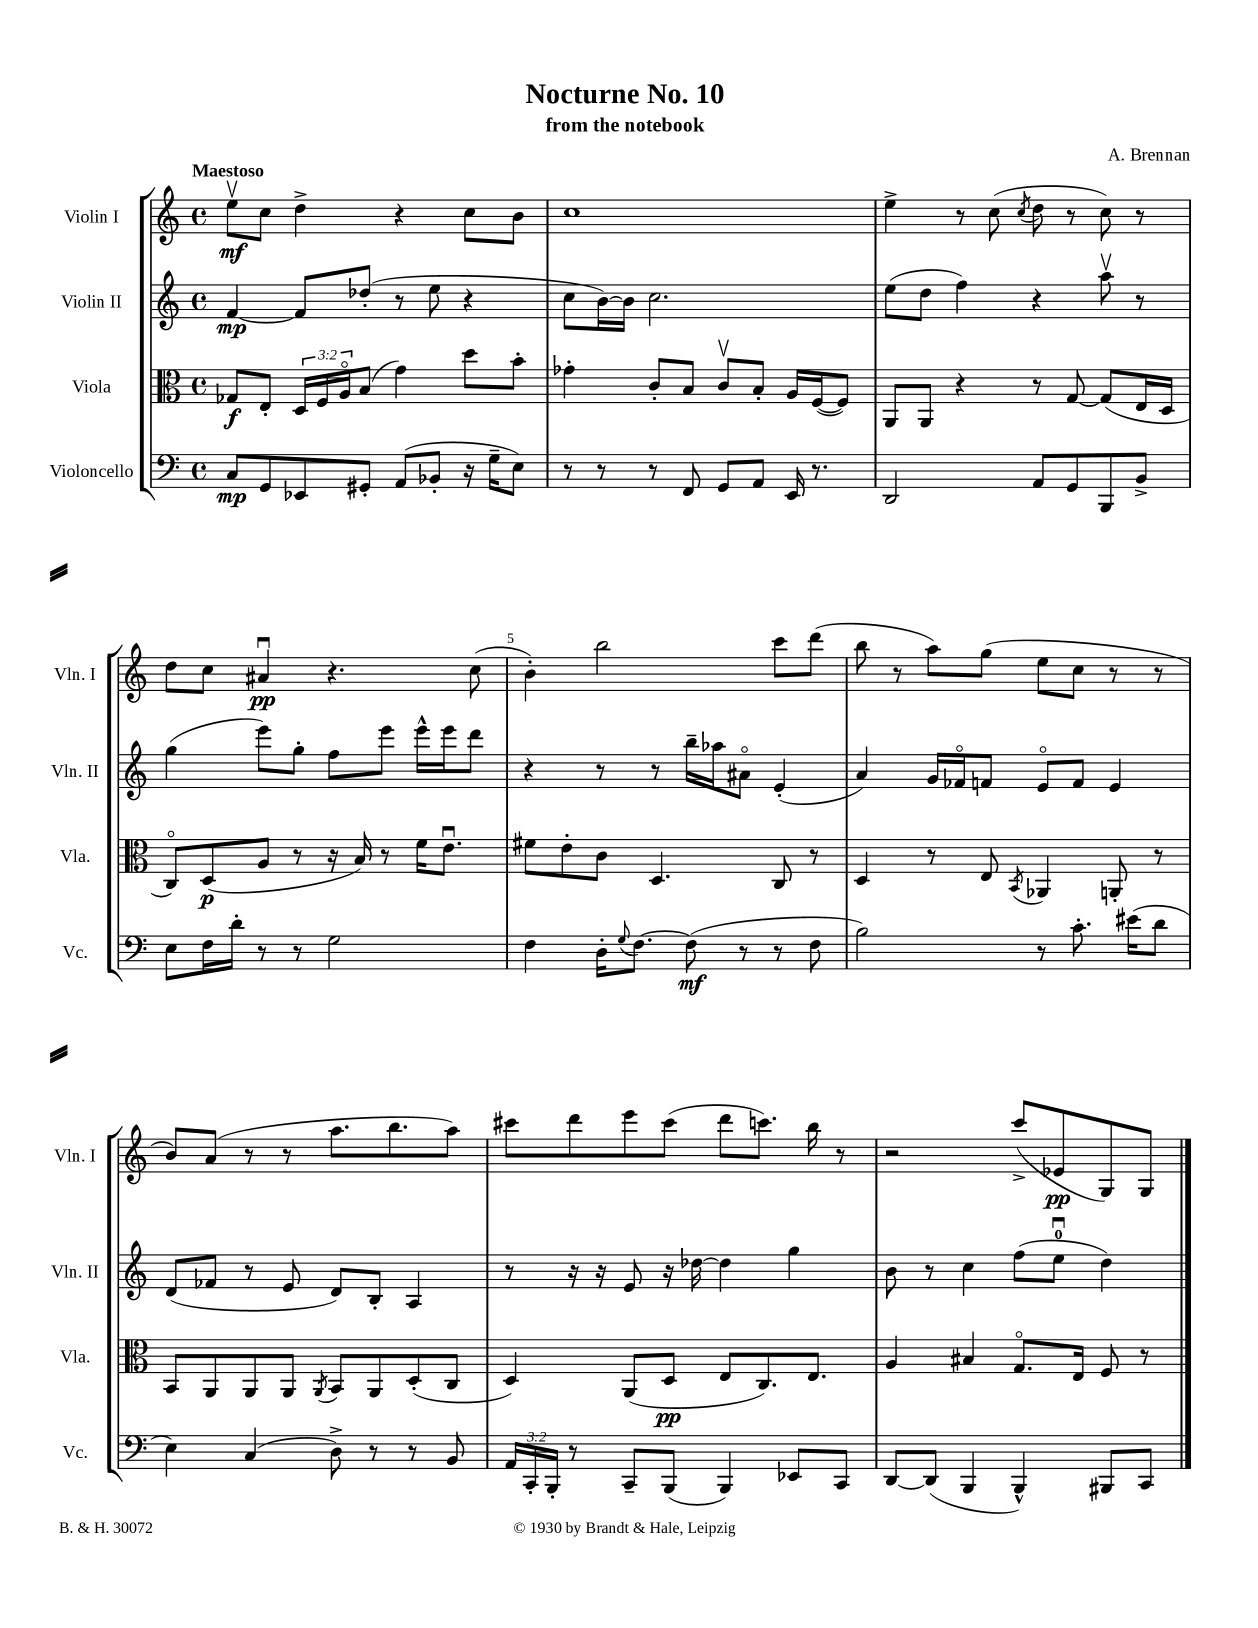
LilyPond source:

\header { title = "Nocturne No. 10" composer = "A. Brennan" subtitle = "from the notebook" }
<<
\new StaffGroup <<
\new Staff = "s0" \with { instrumentName = "Violin I" shortInstrumentName = "Vln. I" } {
    \clef treble \key c \major \defaultTimeSignature \time 4/4 \tempo "Maestoso"
    e''8\upbow\mf c''8 d''4-> r4 c''8 b'8 |
    c''1 |
    e''4-> r8 c''8( \acciaccatura { c''8 } d''8 r8 c''8) r8 |
    d''8 c''8 ais'4\downbow\pp r4. c''8( |
    b'4-.) b''2 c'''8 d'''8( |
    b''8 r8 a''8) g''8( e''8 c''8 r8 r8 |
    b'8) a'8( r8 r8 a''8. b''8. a''8) |
    cis'''8 d'''8 e'''8 cis'''8( d'''8 c'''8.) b''16 r8 |
    r2 c'''8->( ees'8\pp g8) g8 \bar "|." |
}
\new Staff = "s1" \with { instrumentName = "Violin II" shortInstrumentName = "Vln. II" } {
    \clef treble \key c \major \defaultTimeSignature \time 4/4
    f'4~\mp f'8 des''8-.( r8 e''8 r4 |
    c''8 b'16~) b'16 c''2. |
    e''8( d''8 f''4) r4 a''8\upbow r8 |
    g''4( e'''8) g''8-. f''8 e'''8 e'''16-^ e'''16 d'''8 |
    r4 r8 r8 b''16-- aes''16 ais'8\flageolet e'4-.( |
    a'4) g'16 fes'16\flageolet f'8 e'8\flageolet f'8 e'4 |
    d'8( fes'8 r8 e'8 d'8) b8-. a4 |
    r8 r16 r16 e'8 r16 des''16~ des''4 g''4 |
    b'8 r8 c''4 f''8( e''8-0\downbow d''4) \bar "|." |
}
\new Staff = "s2" \with { instrumentName = "Viola" shortInstrumentName = "Vla." } {
    \clef alto \key c \major \defaultTimeSignature \time 4/4 \override Staff.TupletNumber.text = #tuplet-number::calc-fraction-text
    ges8\f e8-. \tuplet 3/2 { d16 f16 a16\flageolet } b8( g'4) d''8 b'8-. |
    ges'4-. c'8-. b8 c'8\upbow b8-. a16 f16~( f8) |
    a,8 a,8 r4 r8 g8~ g8( e16 d16 |
    c8\flageolet) d8\p( a8 r8 r16 b16) r8 f'16 e'8.\downbow |
    fis'8 e'8-. c'8 d4. c8 r8 |
    d4 r8 e8 \acciaccatura { b,8 } aes,4 a,8-. r8 |
    b,8 a,8 a,8 a,8 \acciaccatura { a,8 } b,8 a,8 d8-.( c8 |
    d4) a,8( d8\pp e8 c8.) e8. |
    a4 bis4 g8.\flageolet e16 f8 r8 \bar "|." |
}
\new Staff = "s3" \with { instrumentName = "Violoncello" shortInstrumentName = "Vc." } {
    \clef bass \key c \major \defaultTimeSignature \time 4/4 \override Staff.TupletNumber.text = #tuplet-number::calc-fraction-text
    c8\mp g,8 ees,8 gis,8-. a,8( bes,8-. r16 g16-- e8) |
    r8 r8 r8 f,8 g,8 a,8 e,16 r8. |
    d,2 a,8 g,8 b,,8 b,8-> |
    e8 f16 d'16-. r8 r8 g2 |
    f4 d16-. \appoggiatura { g8 } f8.~ f8\mf( r8 r8 f8 |
    b2) r8 c'8.-. eis'16( d'8 |
    e4) c4( d8->) r8 r8 b,8 |
    \tuplet 3/2 { a,16 c,16-. b,,16-. } r8 c,8-- b,,8( b,,4) ees,8 c,8 |
    d,8~ d,8( b,,4 b,,4-^) bis,,8 c,8 \bar "|." |
}
>>
>>
\layout { \context { \Score \override BarNumber.break-visibility = ##(#f #t #t) barNumberVisibility = #(every-nth-bar-number-visible 5) } }
